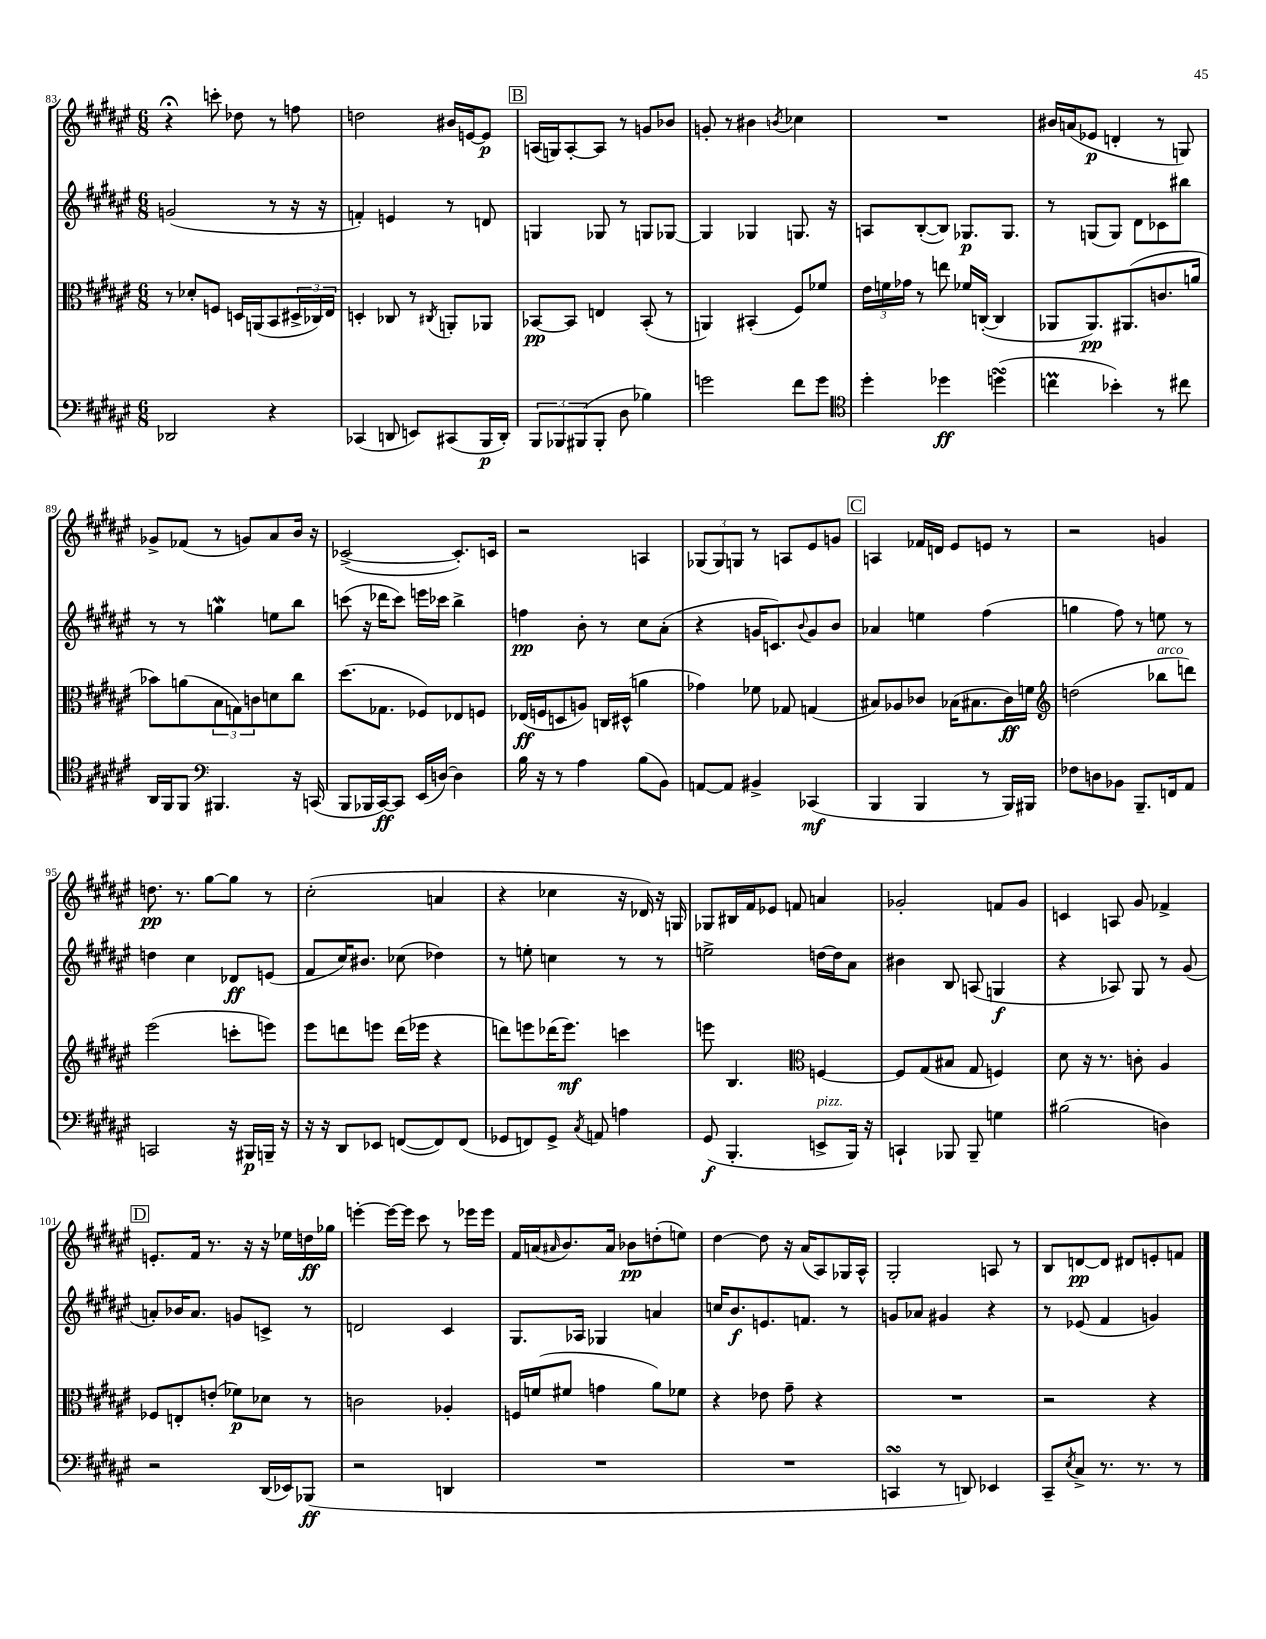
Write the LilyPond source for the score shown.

<<
\new StaffGroup <<
\new Staff = "s0" {
    \clef treble \key fis \major \numericTimeSignature \time 6/8
    r4\fermata c'''8-. des''8 r8 f''8 |
    d''2 bis'16 e'16~ e'8\p |
    \mark \markup { \box "B" } a16( g16) a8~-. a8 r8 g'8 bes'8 |
    g'8-. r8 bis'4 \acciaccatura { b'8 } ces''4 |
    R2. |
    bis'16 a'16( ees'8\p d'4-. r8 g8) |
    ges'8-> fes'8( r8 g'8) ais'8 b'16 r16 |
    ces'2~->( ces'8.-.) c'16 |
    r2 a4 |
    \tuplet 3/2 { ges8( ges8) g8 } r8 a8 eis'8 g'8 |
    \mark \markup { \box "C" } a4 fes'16 d'16 eis'8 e'8 r8 |
    r2 g'4 |
    d''8.\pp r8. gis''8~ gis''8 r8 |
    cis''2-.( a'4 |
    r4 ces''4 r16 des'16) r16 g16 |
    ges8 bis16 fis'16 ees'8 f'8 a'4 |
    ges'2-. f'8 ges'8 |
    c'4 a8 gis'8 fes'4-> |
    \mark \markup { \box "D" } e'8.-. fis'16 r8. r16 r16 ees''16 d''16\ff ges''16 |
    e'''4~-. e'''16~ e'''16 cis'''8 r8 ees'''16 ees'''16 |
    fis'16 a'16( \grace { ais'16 } b'8.) ais'16 bes'8\pp d''8-.( e''8) |
    dis''4~ dis''8 r16 ais'16( ais8) ges16 ais16-^ |
    gis2-. a8 r8 |
    b8 d'8~\pp d'8 dis'8 e'8-. f'8 \bar "|." |
}
\new Staff = "s1" {
    \clef treble \key fis \major \numericTimeSignature \time 6/8
    g'2( r8 r16 r16 |
    f'4-.) e'4 r8 d'8 |
    \mark \markup { \box "B" } g4 ges8 r8 g8 ges8~ |
    ges4 ges4 g8. r16 |
    a8 b8~-.( b8) ges8.\p ges8. |
    r8 g8( g8) dis'8 ces'8 bis''8 |
    r8 r8 g''4\mordent e''8 b''8 |
    c'''8( r16 des'''16 c'''8) e'''16 ces'''16 b''4-> |
    f''4\pp b'8-. r8 cis''8 ais'8-.( |
    r4 g'16 c'8.) \appoggiatura { b'8 } g'8 b'8 |
    \mark \markup { \box "C" } aes'4 e''4 fis''4( |
    g''4 fis''8) r8 e''8 r8 |
    d''4 cis''4 des'8\ff e'8( |
    fis'8 cis''16) bis'8. ces''8( des''4) |
    r8 e''8-. c''4 r8 r8 |
    e''2-> d''16~ d''16 ais'8 |
    bis'4 b8 a8( g4\f |
    r4 aes8) gis8 r8 gis'8( |
    \mark \markup { \box "D" } a'8-.) bes'16 a'8. g'8 c'8-> r8 |
    d'2 cis'4 |
    gis8. aes16 ges4 a'4 |
    c''16 b'8.\f e'8. f'8. r8 |
    g'8 aes'8 gis'4 r4 |
    r8 ees'8( fis'4 g'4) \bar "|." |
}
\new Staff = "s2" {
    \clef alto \key fis \major \numericTimeSignature \time 6/8
    r8 des'8-. f8 d16 a,16( b,8 \tuplet 3/2 { dis16-> ces16) eis16 } |
    d4-. ces8 r8 \acciaccatura { cis8 } a,8-. aes,8 |
    \mark \markup { \box "B" } bes,8~\pp bes,8 e4 bes,8-.( r8 |
    a,4) bis,4-.( fis8) fes'8 |
    \tuplet 3/2 { eis'16 f'16 ges'16 } r8 e''8 fes'16 c16~-.( c4 |
    aes,8 aes,8.\pp) ais,8.( c'8. a'16 |
    bes'8) a'8( \tuplet 3/2 { b8 g8) c'8 } d'8 cis''8 |
    dis''8.( ges8. fes8) ees8 f8 |
    ees16\ff( f16 d8 a8) c16 dis16-^( a'4 |
    ges'4) fes'8 ges8 g4( |
    \mark \markup { \box "C" } bis8) aes8 ces'8 bes16( bis8. ces'16\ff) f'16 |
    \clef treble d''2( bes''8^\markup { \italic "arco" } d'''8) |
    eis'''2( c'''8-. e'''8) |
    eis'''8 d'''8 e'''8 d'''16( ees'''16 r4 |
    d'''8) e'''8 des'''16( e'''8.\mf) c'''4 |
    e'''8 b4. \clef alto f4~ |
    f8 gis8( bis8 gis8 f4) |
    dis'8 r16 r8. c'8-. ais4 |
    \mark \markup { \box "D" } fes8 e8-. e'8-.( fes'8\p) des'8 r8 |
    c'2 aes4-. |
    f16 f'16( fis'8 g'4 ais'8) fes'8 |
    r4 ees'8 gis'8-- r4 |
    R2. |
    r2 r4 \bar "|." |
}
\new Staff = "s3" {
    \clef bass \key fis \major \numericTimeSignature \time 6/8
    des,2 r4 |
    ces,4( d,8 e,8) cis,8( b,,16\p d,16-.) |
    \mark \markup { \box "B" } \tuplet 3/2 { b,,8 bes,,8 bis,,8( } bis,,8-. dis8 bes4) |
    g'2 fis'8 g'8 |
    \clef tenor dis''4-. des''4\ff d''4\turn( |
    c''4\prall bes'4-.) r8 cis''8 |
    ais,16 fis,16 fis,8 \clef bass bis,,4. r16 c,16( |
    b,,8 bes,,16 cis,16~\ff) cis,8 eis,16( d16~) d4 |
    b16 r16 r8 ais4 b8( b,8) |
    a,8~ a,8 bis,4-> ces,4\mf( |
    \mark \markup { \box "C" } b,,4 b,,4 r8 b,,16) bis,,16 |
    fes8 d8 bes,8 b,,8.-- f,16 ais,8 |
    c,2 r16 bis,,16\p b,,16-- r16 |
    r16 r16 dis,8 ees,8 f,8~( f,8) f,8( |
    ges,8 f,8) ges,8-> \acciaccatura { cis8 } a,8 a4 |
    gis,8\f( b,,4.-. e,8->^\markup { \italic "pizz." } b,,16) r16 |
    c,4-! bes,,8 bes,,8-- g4 |
    bis2( d4) |
    \mark \markup { \box "D" } r2 dis,16( ees,16) bes,,8\ff( |
    r2 d,4 |
    R2. |
    R2. |
    c,4\turn r8 d,8) ees,4 |
    cis,8-- \acciaccatura { eis8 } cis8-> r8. r8. r8 \bar "|." |
}
>>
>>
\layout { \context { \Score currentBarNumber = #83 } }
